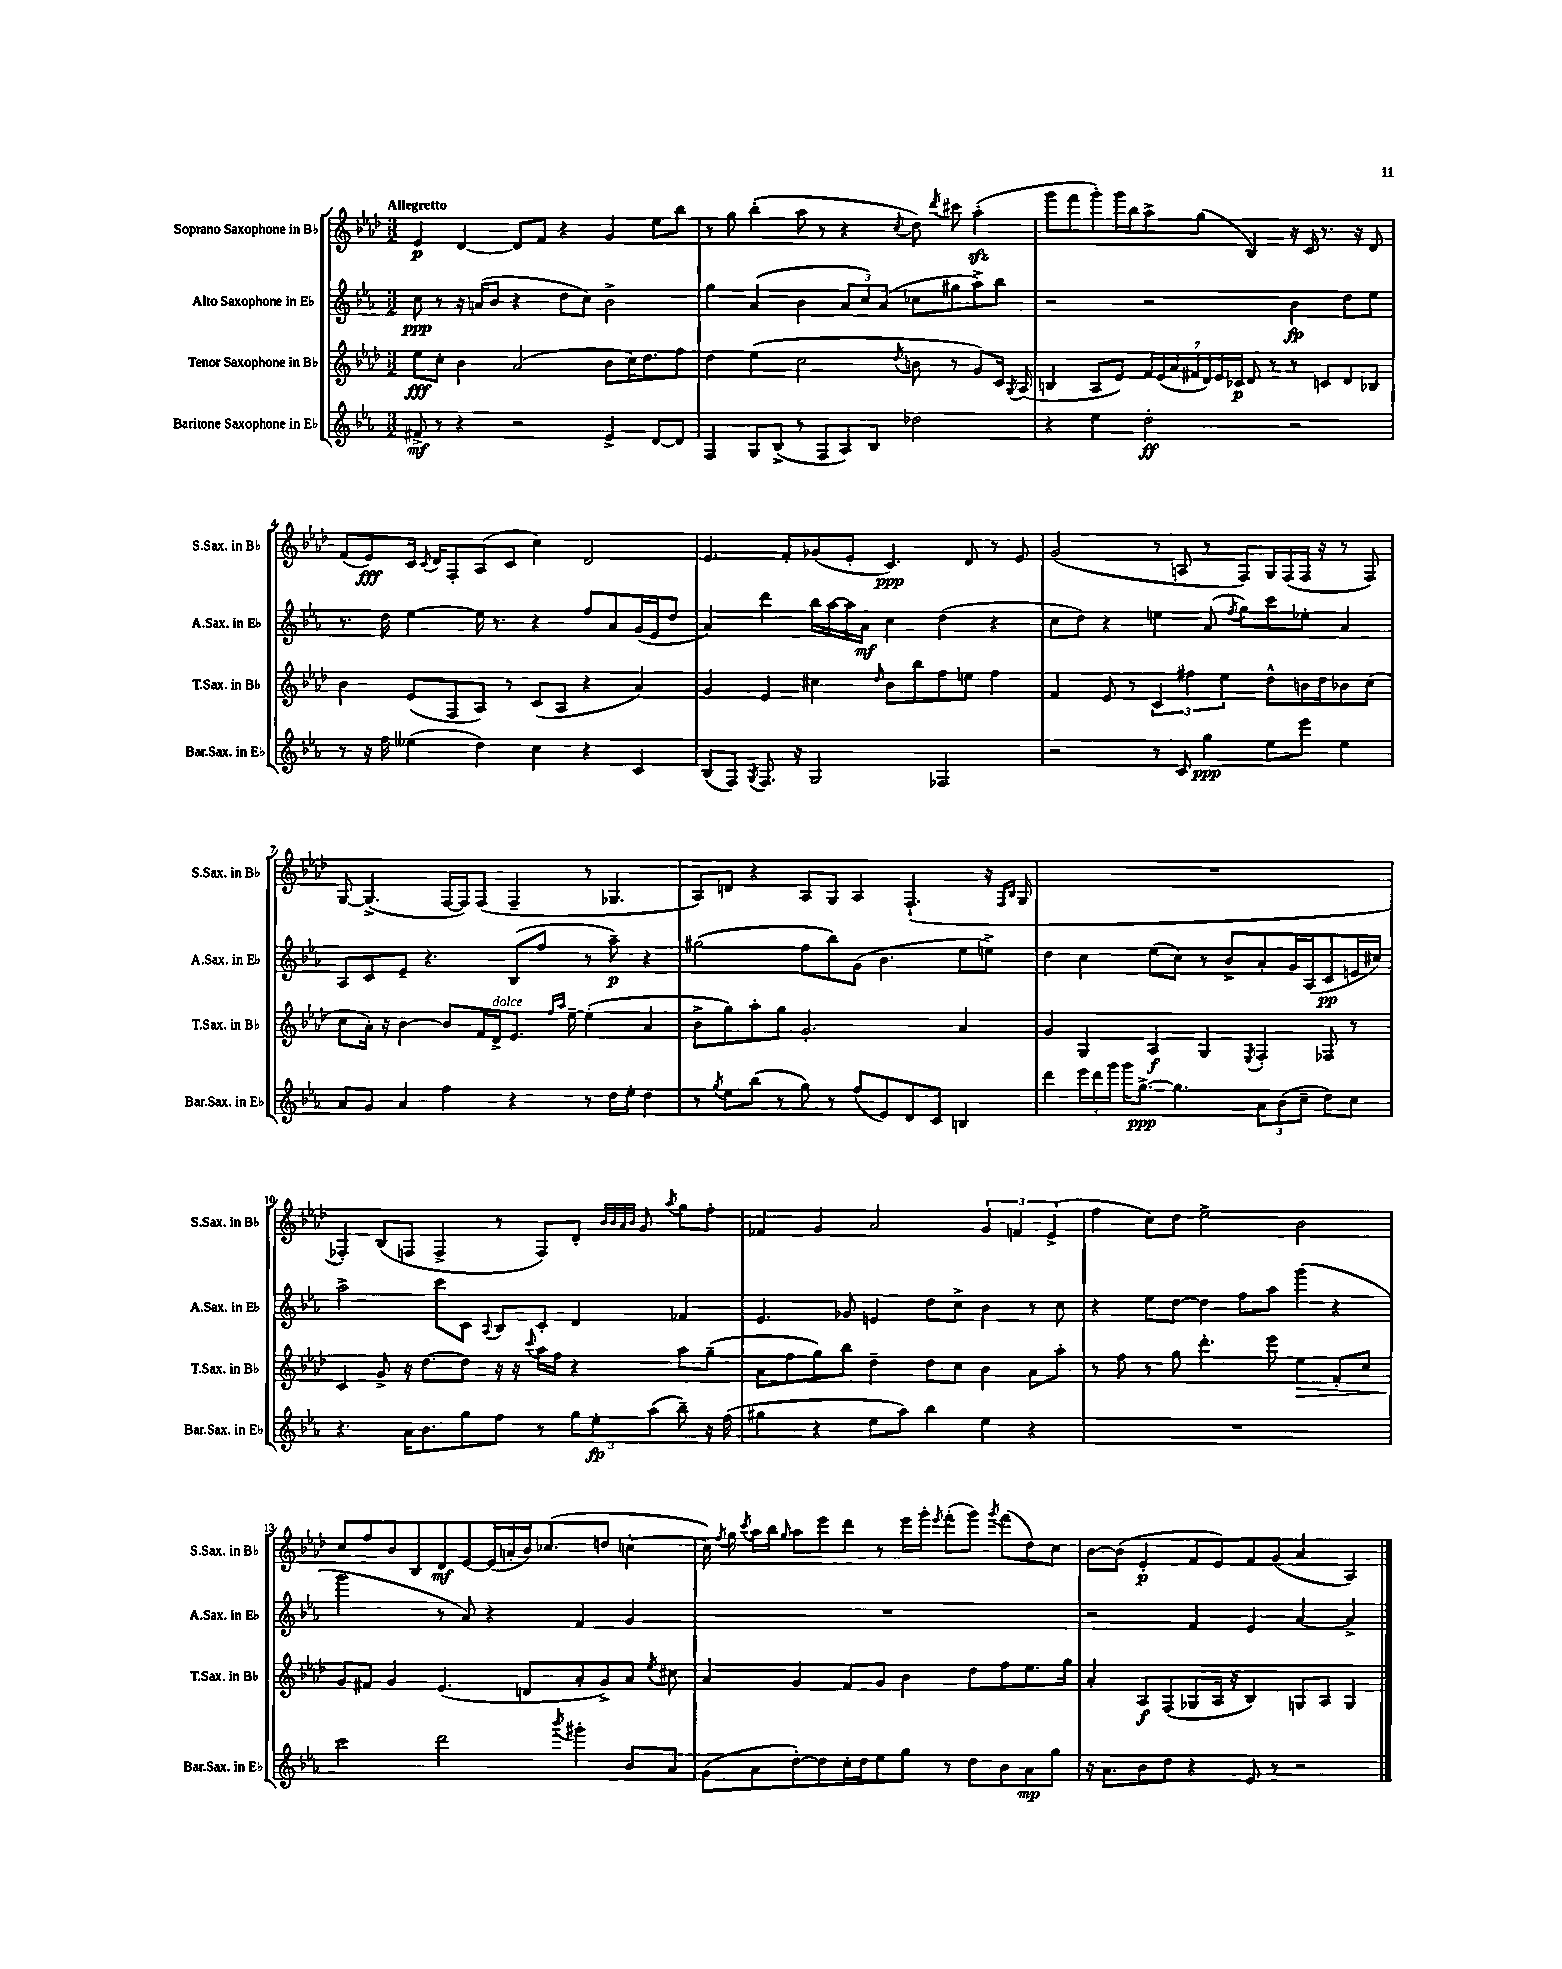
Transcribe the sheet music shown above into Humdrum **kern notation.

**kern	**kern	**kern	**kern
*staff4	*staff3	*staff2	*staff1
*clefG2	*clefG2	*clefG2	*clefG2
*k[b-e-a-]	*k[b-e-a-d-]	*k[b-e-a-]	*k[b-e-a-d-]
*M3/2	*M3/2	*M3/2	*M3/2
8f#^	8ee-	8cc	4e-
8r	8cc'	8r	.
4r	4b-	16r	[4d-
.	.	(16a	.
.	.	8b-	.
2r	(2a-	4r	8d-]
.	.	.	8f
.	.	8dd	4r
.	.	8cc)	.
4e-^	8b-	2b-^	4g
.	16cc)	.	.
.	8.dd-	.	.
[8d	.	.	8ee-
8d]	8ff	.	8bb-
=	=	=	=
4F	4dd-	4gg	8r
.	.	.	8gg
8G	(4ee-	(4a-	(4bb-'
(8B-^	.	.	.
8r	2cc	4b-	8aa-
8F	.	.	8r
8A-)	.	12a-	4r
.	.	12cc)	.
8B-	.	.	.
.	.	(12a-	.
.	8qdd-	.	8qcc
2dd-	8b	8cc-	8dd-)
.	.	.	8qddd-
.	8r	8gg#	8ccc#
.	8g)	8aa-^)	(4aa-'
.	16c	8bb-	.
.	8qG	.	.
.	(16A-	.	.
=	=	=	=
4r	4B	2r	8ggg
.	.	.	8fff
4ee-	8A-	.	8ggg')
.	8e-)	.	16ggg
.	.	.	16bb-
2dd'	28f	2r	8aa-^
.	(28e-	.	.
.	28a-	.	.
.	28f#	.	.
.	.	.	(8gg
.	28d-)	.	.
.	28e-	.	.
.	28c-	.	.
.	8d-	.	4B-)
.	8r	.	.
2r	8r	4b-	16r
.	.	.	16c
.	8c	.	8.r
.	8d-	8dd	.
.	.	.	16r
.	8B-	8ee-	8d-
=	=	=	=
8r	4b-	8.r	(8f
16r	.	.	8e-)
16ff	.	16dd	.
(4ee--	(8e-	[4ee-	16c
.	.	.	8qc
.	.	.	16d-
.	8F	.	8F'
4dd)	8A-)	16ee-]	(8A-
.	.	8.r	.
.	8r	.	8c
4cc	(8c	4r	4cc)
.	8A-	.	.
4r	4r	8ff	2d-
.	.	8a-	.
4c	4a-)	(16g	.
.	.	16e-	.
.	.	8dd	.
=	=	=	=
(8B-	4g	4a-)	4.e-
8F)	.	.	.
8qG	.	.	.
8.F	4e-	4ddd	.
.	.	.	8f'
16r	.	.	.
2G	4cc#	16bb-	(8g-
.	.	[16aa-	.
.	.	16aa-]	8e-'
.	.	16a-	.
.	16qqdd-	.	.
.	8b-	4cc	4.c)
.	8bb-	.	.
2F-	8ff	(4dd	.
.	8ee	.	8d-
.	4ff	4r	8r
.	.	.	8e-
=	=	=	=
2r	4f	8cc	(2g
.	.	8dd)	.
.	8e-	4r	.
.	8r	.	.
8r	6c	4ee	8r
8c	.	.	8A
.	6ff#	.	.
4gg	.	(8a-	8r
.	6ee-	.	.
.	.	8qff	.
.	.	8gg)	8F)
8ee-	8dd-^^	8ccc	16G
.	.	.	(16F
8eee-	16b	8ee-'	16F
.	16dd-	.	16r
4ee-	8b-	4a-	8r
.	(8cc	.	8F)
=	=	=	=
8a-	8cc	8A-	[8G
8g	16a-')	8c	(4.G^]
.	16r	.	.
4a-	[4b-	8e-~	.
.	.	4.r	.
4ff	8b-]	.	[16F
.	.	.	16F])
.	16f	.	(8F
.	16d-^	.	.
4r	8.e-	(8B-	4F~
.	.	8ff	.
.	16qqff	.	.
.	16qqaa-	.	.
.	[16ee-~	.	.
8r	(4ee-']	8r	8r
16dd	.	8aa-~)	4.G-
16ee-'	.	.	.
4dd	4a-	4r	.
=	=	=	=
8r	8b-^	(2gg#	8A-)
8qgg	.	.	.
8ee-	8gg)	.	8d
(8bb-	8aa-'	.	4r
8r	8gg	.	.
8gg)	2.g'	8ff	8A-
8r	.	8bb-)	8G
(8ff	.	(8g	4A-
8e-)	.	4.b-	.
8d	.	.	(4.F`
8c	.	.	.
4B	4a-	8ee-	.
.	.	8ee^)	16r
.	.	.	16qqF
.	.	.	16qqB-
.	.	.	16G
=	=	=	=
4ddd	4g	4dd	1.r
24eee-	4G	4cc	.
24ddd	.	.	.
24ggg	.	.	.
16ggg	.	.	.
[8.gg^	.	.	.
.	4A-	(8ee-	.
4.gg]	.	8cc)	.
.	4G	8r	.
.	.	8b-^	.
.	8qE-	.	.
12a-	4F'	8a-'	.
(12b-	.	.	.
.	.	16g	.
12cc~	.	.	.
.	.	(16A-	.
8dd)	8F-	8c	.
8cc	8r	16e	.
.	.	16cc#)	.
=	=	=	=
4.r	4c	2aa-^	4F-')
.	8g^	.	(8B-
16a-	16r	.	8F
8.b-	[8.dd-	.	.
.	.	8ccc	4F^
8gg	8dd-]	8c	.
.	.	8qqA-	.
8ff	16r	8B-	8r
.	16r	.	.
.	8qqccc	.	.
8r	16aa-	8c'	8F)
.	16ff	.	.
12gg	4r	4d	8d-'
12ee-'	.	.	.
.	.	.	32qqb-
.	.	.	32qqb-
.	.	.	32qqa-
.	.	.	32qqb-
.	.	.	8g
(12aa-	.	.	.
.	.	.	8qaa-
8bb-~)	8aa-	4f-	8gg
16r	(8gg~	.	8ff'
(16ff	.	.	.
=	=	=	=
4gg#	8a-	4.e-	4f-
.	8ff	.	.
4r	8gg)	.	4g
.	8bb-	8g-	.
8ee-	4dd-~	4e	2a-
8aa-)	.	.	.
4bb-	8dd-	8dd	.
.	8cc	8cc^	.
4ee-	4b-	4b-	6g
.	.	.	6f
4r	8a-	8r	.
.	.	.	(6e-^
.	8aa-'	8cc	.
=	=	=	=
1.r	8r	4r	4ff
.	8ff	.	.
.	8r	8ee-	8cc)
.	8gg	[8dd	8dd-
.	4.ddd-'	4dd]	2ee-^
.	.	8ff	.
.	8eee-	8aa-	.
.	4ee-	(4ggg	2b-
.	8f'	4r	.
.	8cc	.	.
=	=	=	=
2ccc	8g	2ggg	8cc
.	8f#	.	8ff
.	4g	.	8b-
.	.	.	8B-
2ddd	(4.e-	8r	8d-
.	.	8a-)	[8e-
.	.	4r	(16e-]
.	.	.	16a'
.	8d	.	16b-)
.	.	.	(8.cc-
8qbbb-	.	.	.
4ggg#'	8a-'	4f	.
.	8g^)	.	8dd
8b-	8a-	4g	[4cc'
.	8qee-	.	.
8a-	8cc#	.	.
=	=	=	=
(8g	4a-	1.r	16cc])
.	.	.	8qff
.	.	.	16gg
.	.	.	8qccc
8a-	.	.	16aa-
.	.	.	16bb-
.	.	.	16qqgg
[8dd')	4g	.	8aa-
8dd]	.	.	8eee-
16cc'	8f	.	8ddd-
16dd	.	.	.
8ee-	8g	.	8r
8gg	4b-	.	16eee-
.	.	.	16ggg'
.	.	.	8qeee-
8r	.	.	(8fff'
8dd	8dd-	.	8ggg)
.	.	.	8qggg
8b-	8ff	.	(8fff
8a-	8.ee-	.	8dd-)
8gg	.	.	8cc
.	16gg	.	.
=	=	=	=
16r	4a-'	2r	[8b-
8.a-	.	.	.
.	.	.	(8b-]
8b-	8A-	.	4e-'
8dd	(8F	.	.
4r	8G-	4f	8f
.	16A-	.	8e-)
.	16r	.	.
8e-	4B-)	4e-	8f
8r	.	.	(8g
2r	8G	[4a-	4a-
.	8A-	.	.
.	4G	4a-^]	4A-)
==	==	==	==
*-	*-	*-	*-
